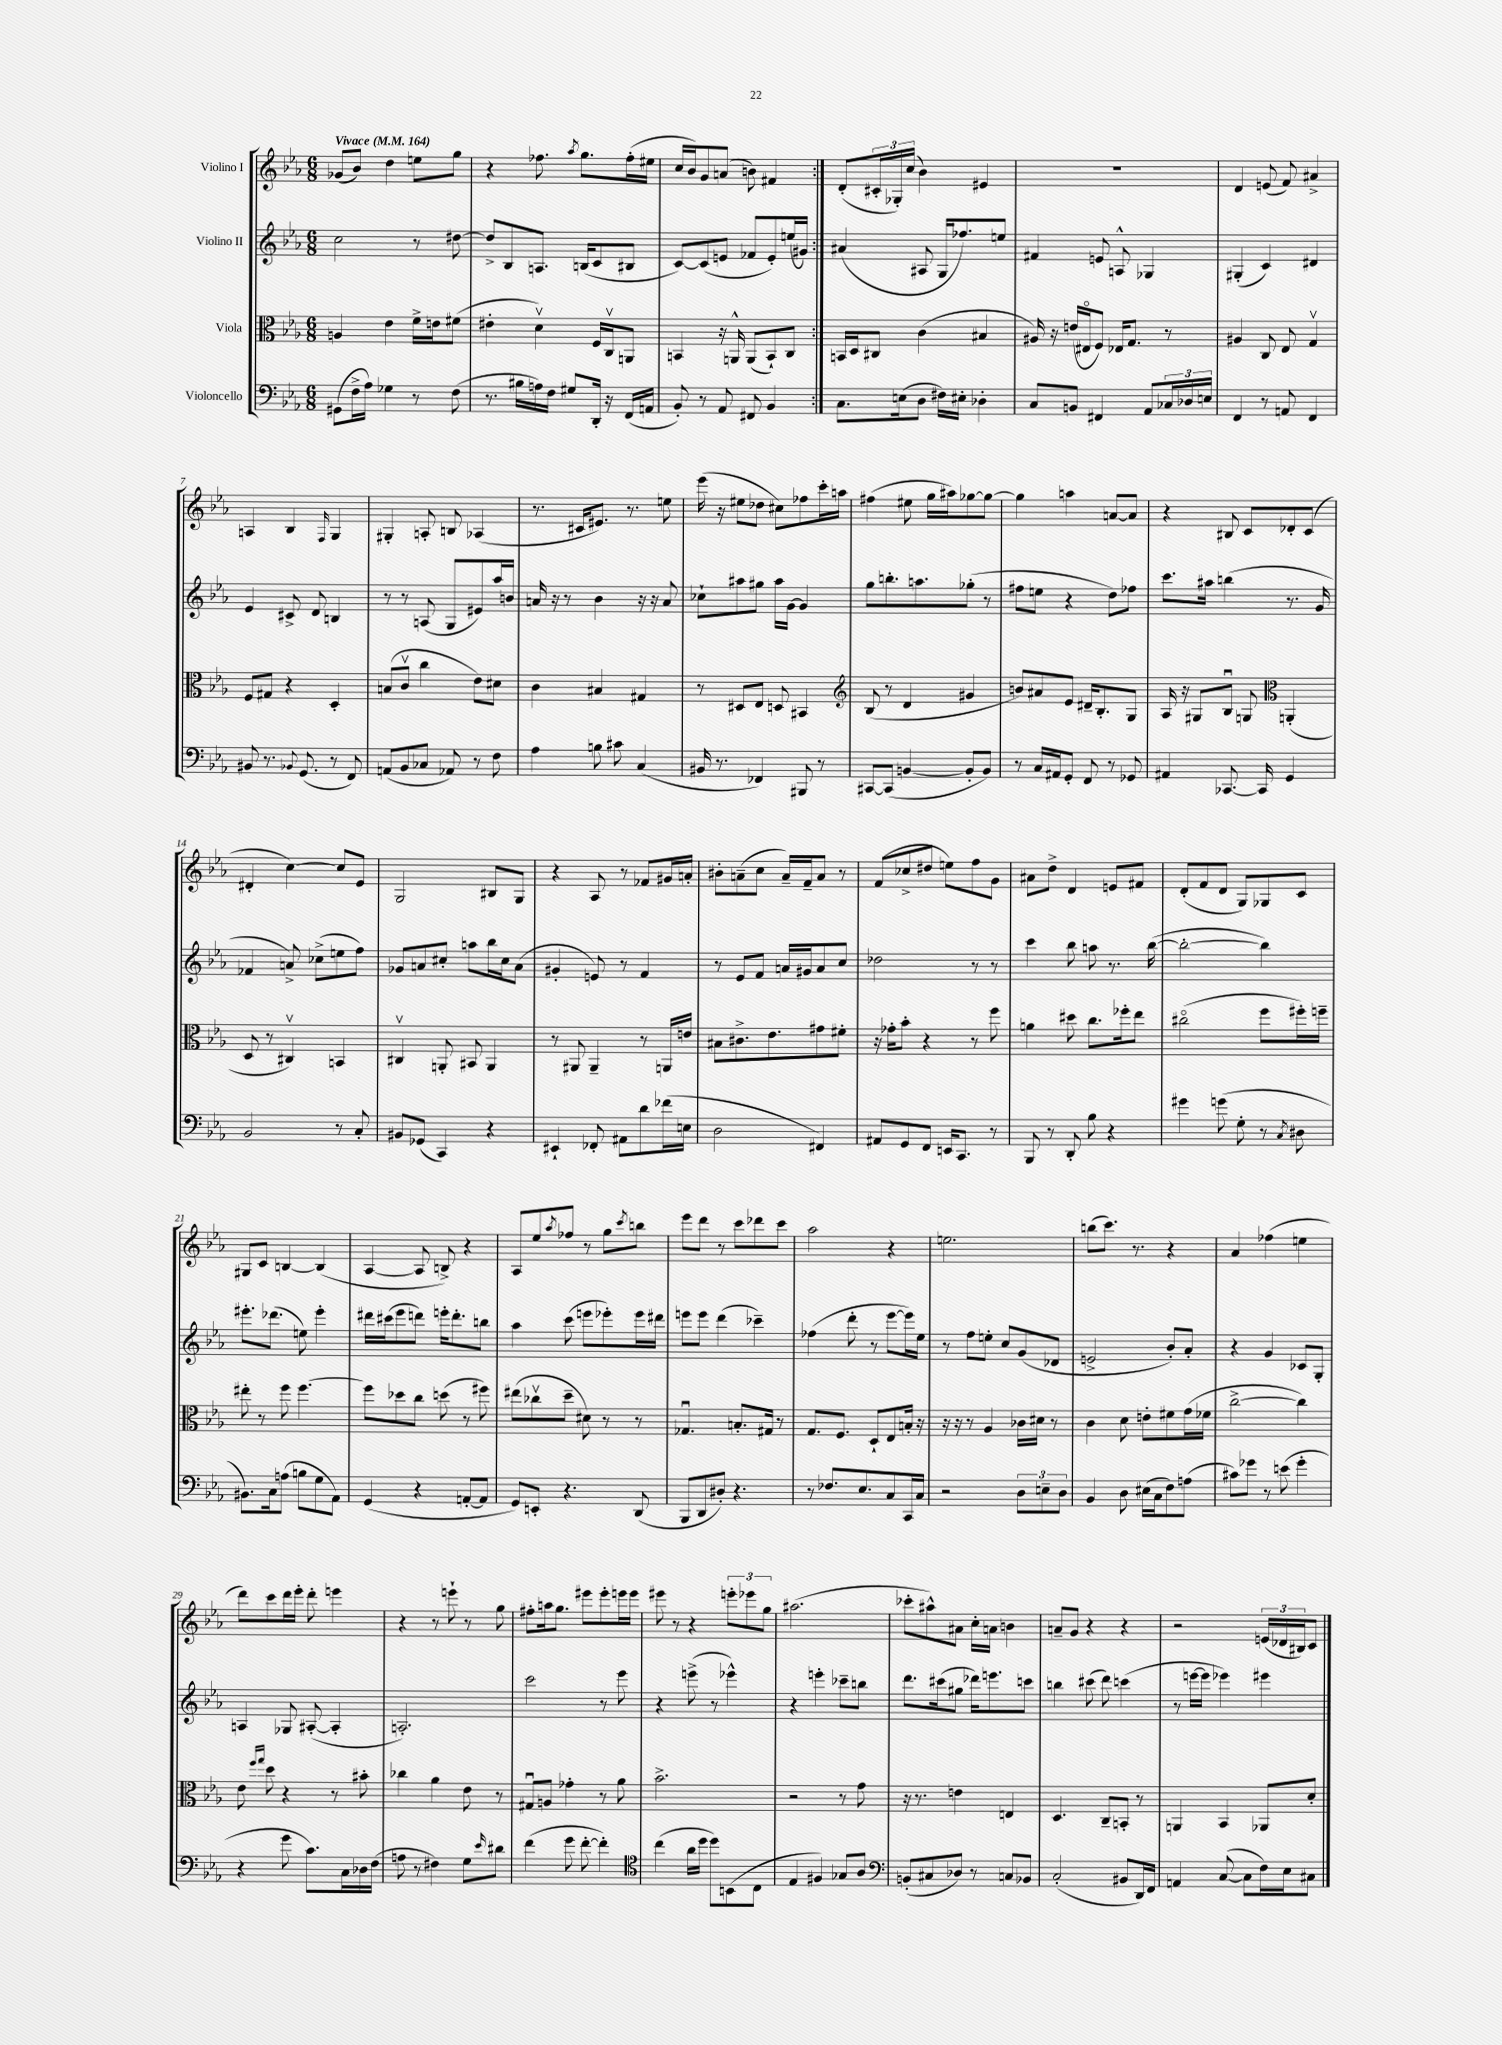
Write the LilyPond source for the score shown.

<<
\new StaffGroup <<
\new Staff = "s0" \with { instrumentName = "Violino I" } {
    \clef treble \key ees \major \numericTimeSignature \time 6/8 \tempo "Vivace" 4 = 164
    \repeat volta 2 { ges'8( bes'8) d''4 e''8 g''8 |
    r4 fes''8. \acciaccatura { aes''8 } g''8. fes''16-.( eis''16 |
    c''16 bes'16) g'8 a'8( b'8) fis'4 | }
    d'8-.( \tuplet 3/2 { cis'16-. ges16-.) c''16( } bes'4) eis'4 |
    R2. |
    d'4 e'8( f'8) ais'4-> |
    a4 bes4 \grace { f16 } g4 |
    gis4-. a8-. b8 aes4( |
    r8. cis'16 eis'8.) r8. e''8 |
    ees'''16( r16 eis''8 des''8 cis''8) fes''8 c'''16-. a''16 |
    fis''4( eis''8 g''16 ais''16) ges''8~ ges''8~ |
    ges''4 a''4 a'8~ a'8 |
    r4 bis8 c'8 des'8-. c'8( |
    dis'4-. c''4~) c''8 ees'8 |
    g2 bis8 g8 |
    r4 aes8 r8 fes'8 gis'16 a'16-. |
    bis'8-. a'8--( c''8 a'16--) f'16-- a'8 r8 |
    f'8( ces''8-> dis''8 e''8) f''8 g'8 |
    ais'8 d''8-> d'4 e'8 fis'8 |
    d'8-.( f'8 d'8 g8) ges8 c'8 |
    gis8 c'8 b4~ b4( |
    aes4~ aes8 b8->) r4 |
    aes8 ees''8 \acciaccatura { aes''8 } fes''8 r8 g''8 \acciaccatura { c'''8 } b''8 |
    ees'''8 d'''8 r8 c'''8 des'''8 c'''8 |
    aes''2 r4 |
    e''2. |
    b''8( c'''8.) r8. r4 |
    aes'4 fes''4( e''4 |
    d'''8) c'''8 d'''16 ees'''16-. d'''8-. e'''4 |
    r4 r8 e'''8-! r8 g''8 |
    fis''8-. a''16 g''8. eis'''8 eis'''8-. e'''16 e'''16 |
    eis'''8 r8 r4 \tuplet 3/2 { e'''8-. ees'''8 g''8 } |
    ais''2.( |
    ces'''8-. ais''8-^) ais'8 c''16-. a'16 b'4 |
    a'8-- g'8 r4 r4 |
    r2 \tuplet 3/2 { e'16( des'16 bis16) } c'8 \bar "|." |
}
\new Staff = "s1" \with { instrumentName = "Violino II" } {
    \clef treble \key ees \major \numericTimeSignature \time 6/8
    \repeat volta 2 { c''2 r8 dis''8~ |
    dis''8-> bes8 a8. b16( c'8 bis8 |
    c'8~) c'8( e'8 fes'8 e'8-.) e''16( gis'16) | }
    ais'4( ais8 g16 fes''8.) e''8 |
    fis'4 e'8 a8-^ ges4 |
    gis4-.( c'4) dis'4 |
    ees'4 cis'8-> d'8 b4 |
    r8 r8 a8( g8 eis'8) aes''16 b'16 |
    a'16 r16 r8 bes'4 r16 r16 a'8 |
    ces''8-! ais''8 gis''8 ais''16 g'16~ g'4 |
    g''8 b''8.-. a''8. ges''8-.( r8 |
    fis''8 e''8 r4 d''8) fes''8 |
    c'''8. ais''16 b''4( r8. g'16 |
    fes'4 a'8->) ces''8->( e''8 f''8) |
    ges'8 a'8 cis''8-. a''8 bes''16 cis''16 a'8( |
    gis'4-. e'8) r8 f'4 |
    r8 ees'8 f'8 a'16 gis'16 a'8 c''8 |
    des''2 r8 r8 |
    c'''4 bes''8 a''8 r8. bes''16~( |
    bes''2~-. bes''4) |
    eis'''8.-. des'''8.( e''8) eis'''4-. |
    dis'''16 cis'''16( ees'''8 d'''8) e'''16-. d'''8.-. b''8 |
    aes''4 c'''8( e'''8 ees'''8-.) ees'''16 dis'''16 |
    e'''8 e'''8 d'''4( ces'''4--) |
    fes''4( d'''8-. r8 ees'''8~ ees'''16) ees''16 |
    r8 f''8 e''8-. c''8 g'8( des'8 |
    e'2-> bes'8-.) aes'8-. |
    r4 g'4 ces'8 g8-. |
    a4 ges8 ais8~-.( ais4-. |
    a2.-.) |
    c'''2 r8 ees'''8 |
    r4 e'''8->( r8 ees'''4-^) |
    r4 e'''4-. ces'''8-- b''8 |
    d'''8. cis'''16( gis''8 des'''16) e'''8. c'''8 |
    b''4 cis'''8( d'''8) c'''4( |
    r8 e'''16~ e'''16 ees'''4) eis'''4 \bar "|." |
}
\new Staff = "s2" \with { instrumentName = "Viola" } {
    \clef alto \key ees \major \numericTimeSignature \time 6/8
    \repeat volta 2 { a4 ees'4 f'16-> e'16 fis'8( |
    eis'4-. d'4\upbow) f16 c16\upbow a,8 |
    b,4 r16 a,16-^ a,8( b,8-!) c8 | }
    b,16 d16 cis8 c'4( bis4 |
    ais16) r16 e'16( eis16\flageolet f8) ees16 g8. r8 |
    ais4 c8 ees8 g4\upbow |
    f8 gis8 r4 d4-. |
    b8( c'8\upbow c''4 ees'8) dis'8 |
    c'4 bis4 gis4 |
    r8 dis8 ees8 d8 bis,4 |
    \clef treble bes8( r8 d'4 gis'4 |
    b'8) ais'8 ees'8 dis'16-- bes8.-. g8 |
    aes16 r16 gis8 bes8\downbow g8 \clef alto a,4-.( |
    d8 r8 cis4\upbow) b,4 |
    cis4\upbow a,8-. bis,8 a,4 |
    r8 ais,8 ais,4-- r8 a,16 e'16 |
    bis8 cis'8.-> ees'8. gis'8 fis'8-. |
    r16 ges'16-. bes'8-. r4 r8 f''8 |
    a'4 dis''8 c''8. fes''16-. ees''8 |
    cis''2\flageolet( f''8 fis''16-.) f''16-- |
    eis''8-. r8 f''8 f''4.~ |
    f''8 des''8 c''8 d''8( r8 fis''8) |
    eis''8( ces''8\upbow d''8-- dis'8) r8 r8 |
    ges4.\downbow b8.-. gis16 r8 |
    g8. f8. d8-! ees8 b16-. r16 |
    r16 r16 r8 aes4 ces'16 dis'16 r8 |
    c'4 d'8 e'8-. fis'8 g'16( fes'16 |
    c''2~-> c''4) |
    ees'8 \grace { f''16 g''16 } d''8 r4 r8 bis'8-. |
    ces''4 aes'4 ees'8 r8 |
    gis8\downbow a8 ges'4-. r8 aes'8 |
    bes'2.-> |
    r2 r8 g'8 |
    r16 r8. e'4 e4 |
    d4. c8-- b,8-. r8 |
    a,4 bes,4 aes,8 d'8-. \bar "|." |
}
\new Staff = "s3" \with { instrumentName = "Violoncello" } {
    \clef bass \key ees \major \numericTimeSignature \time 6/8
    \repeat volta 2 { gis,8( f16-> aes16) ges4 r8 f8( |
    r8. bis16 a16) f16 gis8 d,16-. r16 f,16( a,16 |
    bes,8-.) r8 aes,8 fis,8 bes,4 | }
    c8. e16( d8 fis16) eis16-. des4-. |
    c8 b,8 fis,4 aes,8 \tuplet 3/2 { ces16 des16 e16 } |
    f,4 r8 a,8 f,4 |
    bis,8 r8. \appoggiatura { bes,8 } g,8.( r8 f,8) |
    a,8( bes,8 ces8 aes,8) r8 f8 |
    aes4 b8 cis'8 c4( |
    bis,16 r8. fes,4) bis,,8 r8 |
    cis,8~ cis,8( b,4~ b,8-. b,8) |
    r8 c16 ais,16 g,8-. f,8 r8 ges,8 |
    ais,4 ces,8.~ ces,16 g,4 |
    bes,2 r8 c8-. |
    bis,8 ges,8( c,4) r4 |
    eis,4-! fes,8-. ais,8 d'8 fes'16( e16 |
    d2 fis,4) |
    ais,8 g,8 f,8 e,16 c,8. r8 |
    bes,,8 r8 d,8-. bes8 r4 |
    gis'4 g'8( g8-. r8 \acciaccatura { c8 } dis8 |
    bis,8.) c16 a8( b8 g8 aes,8) |
    g,4( r4 a,8~-. a,8 |
    g,8) e,8-. r4. d,8( |
    bes,,8 d,8 dis8-.) r4. |
    r8 fes8. ees8. c8 c,16 c16 |
    r2 \tuplet 3/2 { d8 e8-- d8 } |
    bes,4 d8 eis16( c16 f8) a8( |
    cis'8) ges'8 r8 e'8( ges'4-. |
    r4 g'8 c'8.) c16 des16 f16( |
    a8 r8 fis4) g8 \grace { ees'16 } dis'8 |
    f'4( g'8 f'8~-. f'4-.) |
    \clef tenor c''4( aes'16 d''16 d''8) b,8( c8 |
    ees4 fis4) ges8 aes8 |
    \clef bass b,8-.( cis8 des8) r8 c8 bes,8 |
    c2-.( bis,8 d,16) f,16 |
    a,4 c8~( c8 f16) ees16 cis8 \bar "|." |
}
>>
>>
